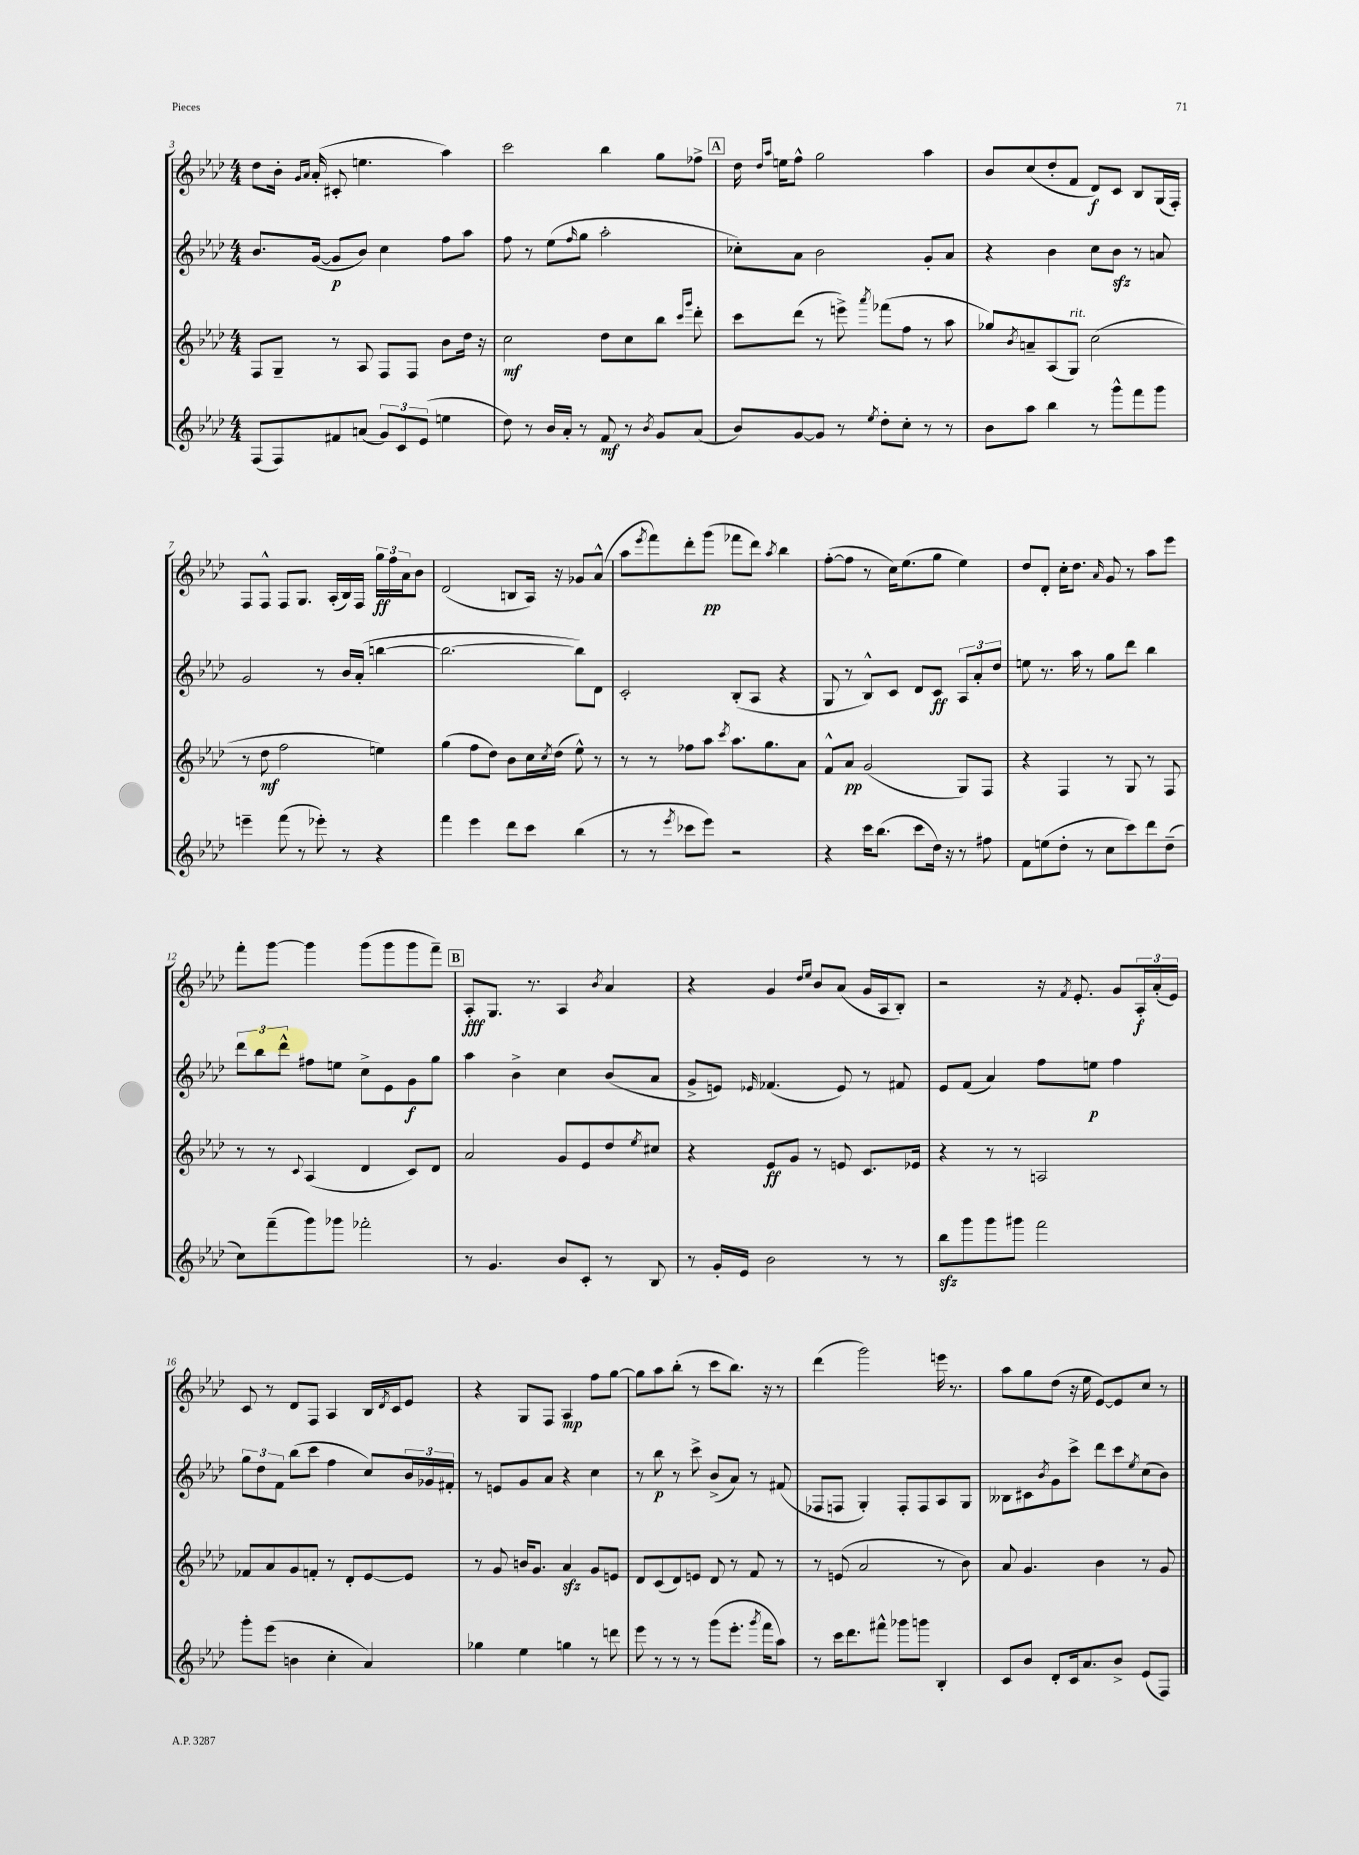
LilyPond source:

<<
\new StaffGroup <<
\new Staff = "s0" {
    \clef treble \key aes \major \numericTimeSignature \time 4/4
    des''8 bes'16-. \grace { g'16 aes'16 } aes'16-.( cis'8-. e''4. aes''4) |
    c'''2 bes''4 g''8 fes''8-> |
    \mark \markup { \box "A" } des''16 \grace { des''16 aes''16 } e''16 f''8-^ g''2 aes''4 |
    bes'8 c''8( des''8-. f'8 des'8\f) c'8 bes8 g16( f16-.) |
    f8 f8-^ f8 g8. aes16-.( bes16) f16 \tuplet 3/2 { g''16\ff f''16 aes'16 } bes'8 |
    des'2( b8 aes16) r16 ges'8 aes'8-^( |
    aes''8 \acciaccatura { ees'''8 } f'''8) des'''8-. g'''8\pp( fes'''8 des'''8) \acciaccatura { aes''8 } bes''4 |
    f''8~-.( f''8 r8 c''16) ees''8.( g''8 ees''4) |
    des''8 des'8-. c''16-. des''8. \grace { aes'16 } g'8 r8 aes''8 ees'''8 |
    f'''8-. g'''8~ g'''4 g'''8( g'''8 g'''8 f'''8--) |
    \mark \markup { \box "B" } aes8-.\fff g8. r8. aes4 \acciaccatura { bes'8 } aes'4 |
    r4 g'4 \grace { des''16 ees''16 } bes'8 aes'8( g'16 aes16 bes8-.) |
    r2 r16 \acciaccatura { f'8 } ees'8.-. g'8 \tuplet 3/2 { aes16-.\f aes'16-.( ees'16) } |
    c'8 r8 des'8 f8 aes4 bes16 \acciaccatura { des'8 } c'16 ees'8 |
    r4 g8 f8 aes4\mp f''8 g''8~ |
    g''8 aes''8 bes''8-.( r8 c'''8 bes''8.) r16 r8 |
    des'''4( g'''2) e'''16 r8. |
    aes''8 g''8 des''8( r16 ees''16 ees'8~) ees'8 c''8 r8 \bar "|." |
}
\new Staff = "s1" {
    \clef treble \key aes \major \numericTimeSignature \time 4/4
    bes'8. g'16~( g'8\p bes'8) c''4 f''8 aes''8 |
    f''8 r8 ees''8( \grace { f''16 } g''8 aes''2-. |
    \mark \markup { \box "A" } ces''8-.) aes'8 bes'2 g'8-. aes'8 |
    r4 bes'4 c''8 bes'8\sfz r8 a'8 |
    g'2 r8 bes'16 aes'16-.( b''4~ |
    b''2.~ b''8) des'8 |
    c'2-. bes8-.( aes8 r4 |
    g8 r8 bes8-^) c'8 des'8 c'8\ff \tuplet 3/2 { aes8 aes'8-. des''8 } |
    e''8 r8. aes''16 r8 g''8 des'''8 bes''4 |
    \tuplet 3/2 { des'''8 bes''8 des'''8-^ } fis''8 e''8 c''8-> ees'8 g'8\f g''8 |
    \mark \markup { \box "B" } aes''4 bes'4-> c''4 bes'8( aes'8 |
    g'8-> e'8) \grace { ees'16 } fes'4.( ees'8) r8 fis'8 |
    ees'8 f'8( aes'4) f''8 e''8\p f''4 |
    \tuplet 3/2 { g''8 des''8 f'8 } bes''8( c'''8 f''4 c''8) \tuplet 3/2 { bes'16 ges'16 fis'16-. } |
    r8 e'8 g'8 aes'8 r4 c''4 |
    r8 bes''8\p r8 c'''8-> bes'8->( aes'8) r8 fis'8( |
    fes8 f8 g4-.) f8-. f8 aes8 g8 |
    beses8 cis'8 \acciaccatura { bes'8 } g'8 c'''8-> des'''8 c'''8 \acciaccatura { ees''8 } c''8( bes'8) \bar "|." |
}
\new Staff = "s2" {
    \clef treble \key aes \major \numericTimeSignature \time 4/4
    f8 g8-- r8 aes8 f8 f8 bes'8 des''16 r16 |
    c''2\mf des''8 c''8 bes''8 \grace { c'''16 g'''16 } des'''8-. |
    \mark \markup { \box "A" } c'''8 des'''8( r8 e'''8->) \acciaccatura { aes'''8 } fes'''8( f''8 r8 aes''8 |
    ges''8) \acciaccatura { bes'8 } a'8-- aes8( g8^\markup { \italic "rit." }) c''2( |
    r8 des''8\mf f''2 e''4) |
    g''4( f''8 des''8) bes'8 c''16 \acciaccatura { c''8 } des''16( ees''8-^) r8 |
    r8 r8 fes''8 aes''8 \acciaccatura { c'''8 } aes''8. g''8. aes'8 |
    f'8-^ aes'8\pp g'2( g8) f8 |
    r4 f4 r8 g8 r8 f8 |
    r8 r8 \appoggiatura { c'8 } aes4( des'4 c'8) des'8 |
    \mark \markup { \box "B" } aes'2 g'8 ees'8 des''8 \acciaccatura { ees''8 } cis''8 |
    r4 ees'8\ff g'8 r8 e'8 c'8. ees'16 |
    r4 r8 r8 a2 |
    fes'8 aes'8 g'8 f'8-. r8 des'8-. ees'8~ ees'8 |
    r8 g'8 b'16 g'8. aes'4\sfz g'8 e'8 |
    des'8 c'8( des'8) e'8 des'8 r8 f'8 r8 |
    r8 e'8( aes'2 r8 bes'8) |
    aes'8 g'4. bes'4 r8 g'8 \bar "|." |
}
\new Staff = "s3" {
    \clef treble \key aes \major \numericTimeSignature \time 4/4
    f8( f8) fis'8 a'8( \tuplet 3/2 { g'8) c'8 ees'8( } e''4 |
    des''8) r8 bes'16 aes'16-. r8 f'8\mf r8 \acciaccatura { bes'8 } g'8 aes'8( |
    \mark \markup { \box "A" } bes'8) g'8~ g'8 r8 \acciaccatura { ees''8 } des''8-. c''8-. r8 r8 |
    bes'8 aes''8 bes''4 r8 g'''8-^ f'''8 g'''8 |
    e'''4-- f'''8( r8 ees'''8-.) r8 r4 |
    f'''4 ees'''4 des'''8 c'''8 bes''4( |
    r8 r8 \acciaccatura { ees'''8 } ces'''8 ees'''8) r2 |
    r4 c'''16 bes''8.( c'''8 des''16) r16 r8 fis''8 |
    f'8 e''8( des''8-. r8 c''8 c'''8) des'''8 des''8--( |
    c''8) f'''8--( g'''8) ges'''8 fes'''2-. |
    \mark \markup { \box "B" } r8 g'4. bes'8 c'8-. r8 bes8 |
    r8 g'16-. ees'16 bes'2 r8 r8 |
    bes''8\sfz g'''8 g'''8 gis'''8 f'''2 |
    g'''8-. ees'''8( b'4 c''4-. aes'4) |
    ges''4 ees''4 g''4 r8 d'''8 |
    ees'''8 r8 r8 r8 g'''8( ees'''8.-. \acciaccatura { g'''8 } f'''16 aes''8) |
    r8 c'''16 des'''8. fis'''8-^ ges'''8 g'''8 bes4-. |
    c'8 bes'8 des'8-. c'16 aes'8. bes'8-> ees'8( f8) \bar "|." |
}
>>
>>
\layout { \context { \Score currentBarNumber = #3 } }
